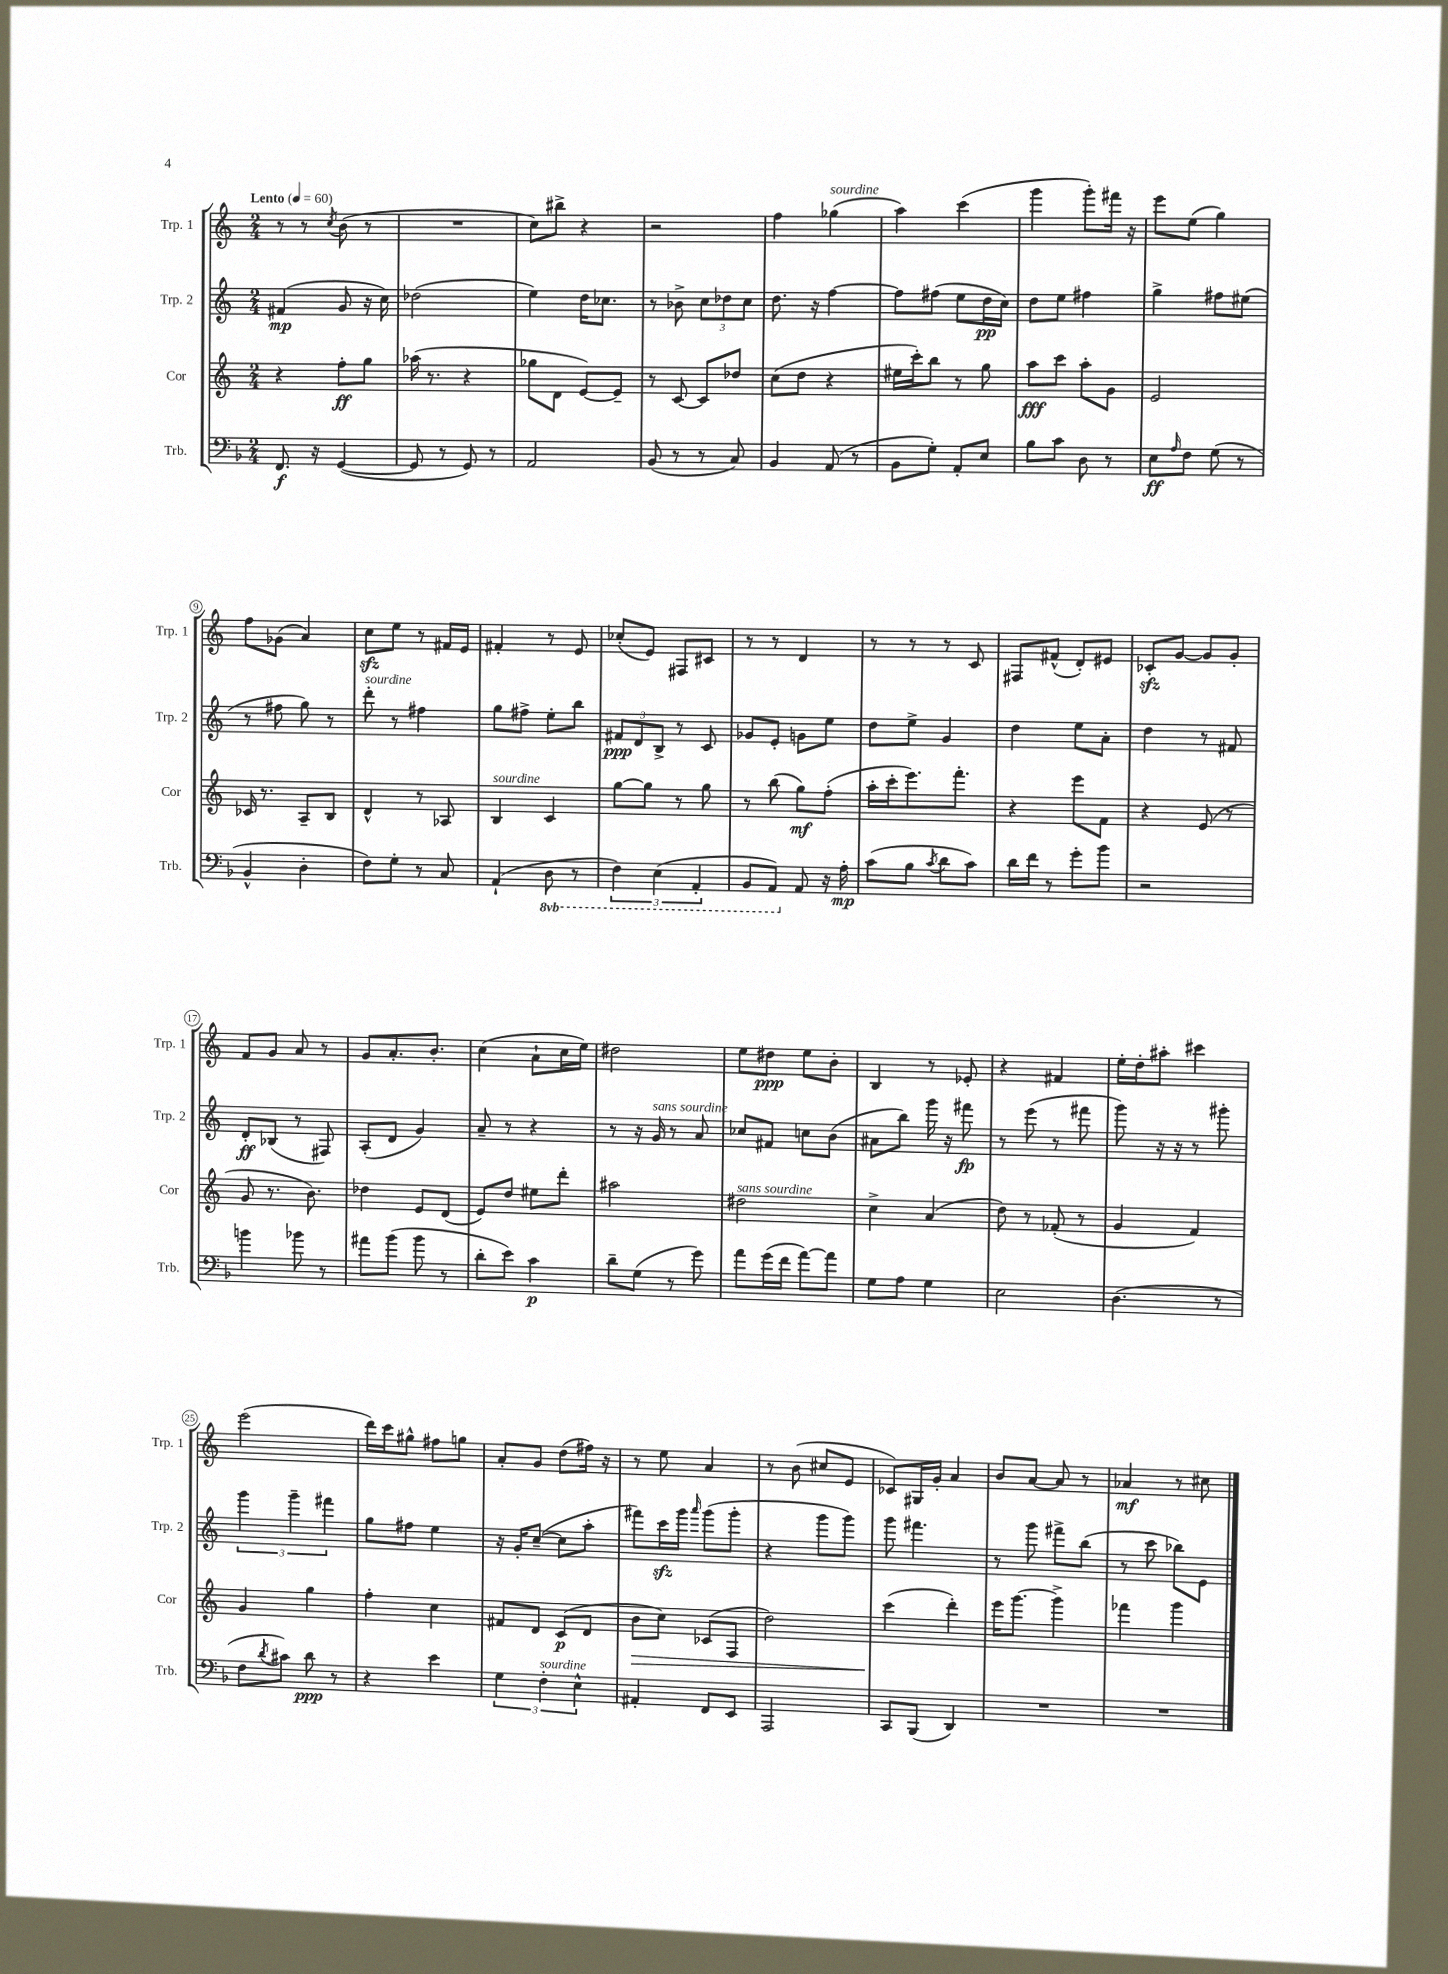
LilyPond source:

<<
\new StaffGroup <<
\new Staff = "s0" \with { instrumentName = "Trp. 1" shortInstrumentName = "Trp. 1" } {
    \clef treble \key c \major \numericTimeSignature \time 2/4 \tempo "Lento" 4 = 60
    r8 r8 \acciaccatura { c''8 } b'8( r8 |
    R2 |
    c''8) bis''8-> r4 |
    r2 |
    f''4 ges''4^\markup { \italic "sourdine" }( |
    a''4) c'''4( |
    g'''4 g'''8-.) fis'''16 r16 |
    e'''8 e''8( g''4) |
    f''8 ges'8( a'4) |
    c''8\sfz e''8 r8 fis'16 e'16 |
    fis'4-. r8 e'8 |
    ces''8-.( e'8) fis8 cis'8 |
    r8 r8 d'4 |
    r8 r8 r8 c'8 |
    fis8 fis'8-^( d'8-.) eis'8 |
    ces'8-.\sfz g'8~ g'8 g'8-. |
    f'8 g'8 a'8 r8 |
    g'8 a'8.-. b'8.-. |
    c''4( a'8-! c''16 e''16) |
    dis''2 |
    e''8 dis''8\ppp e''8 b'8-. |
    b4 r8 ees'8-. |
    r4 fis'4 |
    e''16-. d''16-. ais''8-. cis'''4 |
    e'''2( |
    d'''16) c'''16 gis''8-^ fis''8 g''8 |
    a'8-. g'8 d''8( fis''16) r16 |
    r8 e''8 a'4 |
    r8 b'8( cis''8 e'8 |
    ces'8) gis16 g'16-. a'4 |
    b'8 a'8~ a'8 r8 |
    aes'4\mf r8 cis''8 \bar "|." |
}
\new Staff = "s1" \with { instrumentName = "Trp. 2" shortInstrumentName = "Trp. 2" } {
    \clef treble \key c \major \numericTimeSignature \time 2/4
    fis'4\mp( g'8 r16 c''16) |
    des''2( |
    e''4) d''16 ces''8. |
    r8 bes'8-> \tuplet 3/2 { c''8 des''8 c''8 } |
    d''8. r16 f''4~ |
    f''8 fis''8( e''8 d''16\pp c''16) |
    d''8 e''8 fis''4 |
    g''4-> fis''8 eis''8( |
    r8 fis''8 g''8) r8 |
    d'''8-.^\markup { \italic "sourdine" } r8 fis''4 |
    g''8 fis''8-> e''8-. b''8 |
    \tuplet 3/2 { fis'8\ppp d'8 b8-> } r8 c'8 |
    ges'8 e'8-. g'8 e''8 |
    d''8 e''8-> g'4 |
    d''4 e''8 a'8-. |
    d''4 r8 fis'8 |
    d'8-.\ff bes8( r8 fis8) |
    a8-.( d'8 g'4) |
    a'8-- r8 r4 |
    r8 r16 g'16^\markup { \italic "sans sourdine" } r8 a'8 |
    ces''8 fis'8 c''8 b'8( |
    ais'8 b''8) g'''16 r16 fis'''8\fp |
    r8 e'''8( r8 fis'''8 |
    g'''8) r16 r16 r8 gis'''8-. |
    \tuplet 3/2 { g'''4 g'''4-- fis'''4 } |
    g''8 fis''8 e''4 |
    r16 g'16-. c''8~--( c''8 a''8-. |
    fis'''8) c'''16\sfz g'''16 \grace { a'''16 } g'''8( g'''8-. |
    r4 g'''8 g'''8) |
    g'''8 fis'''4. |
    r8 g'''8 fis'''8-> b''8( |
    r8 c'''8 bes''8) e'8 \bar "|." |
}
\new Staff = "s2" \with { instrumentName = "Cor" shortInstrumentName = "Cor" } {
    \clef treble \key c \major \numericTimeSignature \time 2/4
    r4 f''8-.\ff g''8 |
    aes''16( r8. r4 |
    ges''8 d'8 e'8~) e'8-- |
    r8 c'8~ c'8 des''8 |
    c''8( d''8 r4 |
    eis''16 c'''16-.) b''8 r8 g''8 |
    a''8\fff c'''8 a''8-. g'8 |
    e'2 |
    ces'16 r8. a8-- b8 |
    d'4-^ r8 aes8 |
    b4^\markup { \italic "sourdine" } c'4 |
    g''8~ g''8 r8 g''8 |
    r8 b''8( g''8\mf) f''8-.( |
    a''16-. c'''16-. e'''8.) f'''8.-. |
    r4 e'''8 f'8 |
    r4 e'8( r8 |
    g'8 r8. b'8.) |
    des''4 e'8 d'8( |
    e'8) d''8 eis''8 d'''8-. |
    ais''2 |
    dis''2^\markup { \italic "sans sourdine" } |
    c''4-> a'4( |
    d''8) r8 fes'8-.( r8 |
    g'4 f'4) |
    g'4 g''4 |
    f''4-. c''4 |
    fis'8 d'8 c'8\p( d'8 |
    b'8\> c''8) ces'8( f8 |
    d''2) |
    c'''4\!( d'''4-.) |
    e'''16 g'''8.~ g'''4-> |
    fes'''4 g'''4 \bar "|." |
}
\new Staff = "s3" \with { instrumentName = "Trb." shortInstrumentName = "Trb." } {
    \clef bass \key f \major \numericTimeSignature \time 2/4 \set Staff.ottavationMarkups = #ottavation-simple-ordinals
    f,8.\f r16 g,4~( |
    g,8 r8 g,8) r8 |
    a,2 |
    bes,8( r8 r8 c8) |
    bes,4 a,8( r8 |
    bes,8 g8-.) a,8-. e8 |
    bes8 c'8 d8 r8 |
    e8\ff \grace { a16 } f8 g8( r8 |
    bes,4-^ d4-. |
    f8) g8-. r8 c8 |
    a,4-!( \ottava #-1 d,8 r8 |
    \tuplet 3/2 { f,4) e,4( a,,4-. } |
    bes,,8 a,,8) \ottava #0 a,8 r16 a16-.\mp |
    c'8( bes8 \acciaccatura { c'8 } d'8 c'8) |
    d'16 f'16 r8 g'8-. bes'8 |
    r2 |
    b'4 bes'8 r8 |
    ais'8 bes'8( bes'8 r8 |
    d'8-. e'8) c'4\p |
    d'8-- g8( r8 g'8) |
    a'8 g'16( f'16 a'8~) a'8 |
    g8 a8 g4 |
    e2 |
    d4.( r8 |
    f8 \acciaccatura { d'8 } cis'8) d'8\ppp r8 |
    r4 e'4 |
    \tuplet 3/2 { g4 f4-.^\markup { \italic "sourdine" } e4-^ } |
    ais,4-. f,8 e,8 |
    a,,2 |
    c,8 bes,,8( d,4) |
    R2 |
    R2 \bar "|." |
}
>>
>>
\layout { \context { \Score \override BarNumber.stencil = #(make-stencil-circler 0.1 0.3 ly:text-interface::print) } }
